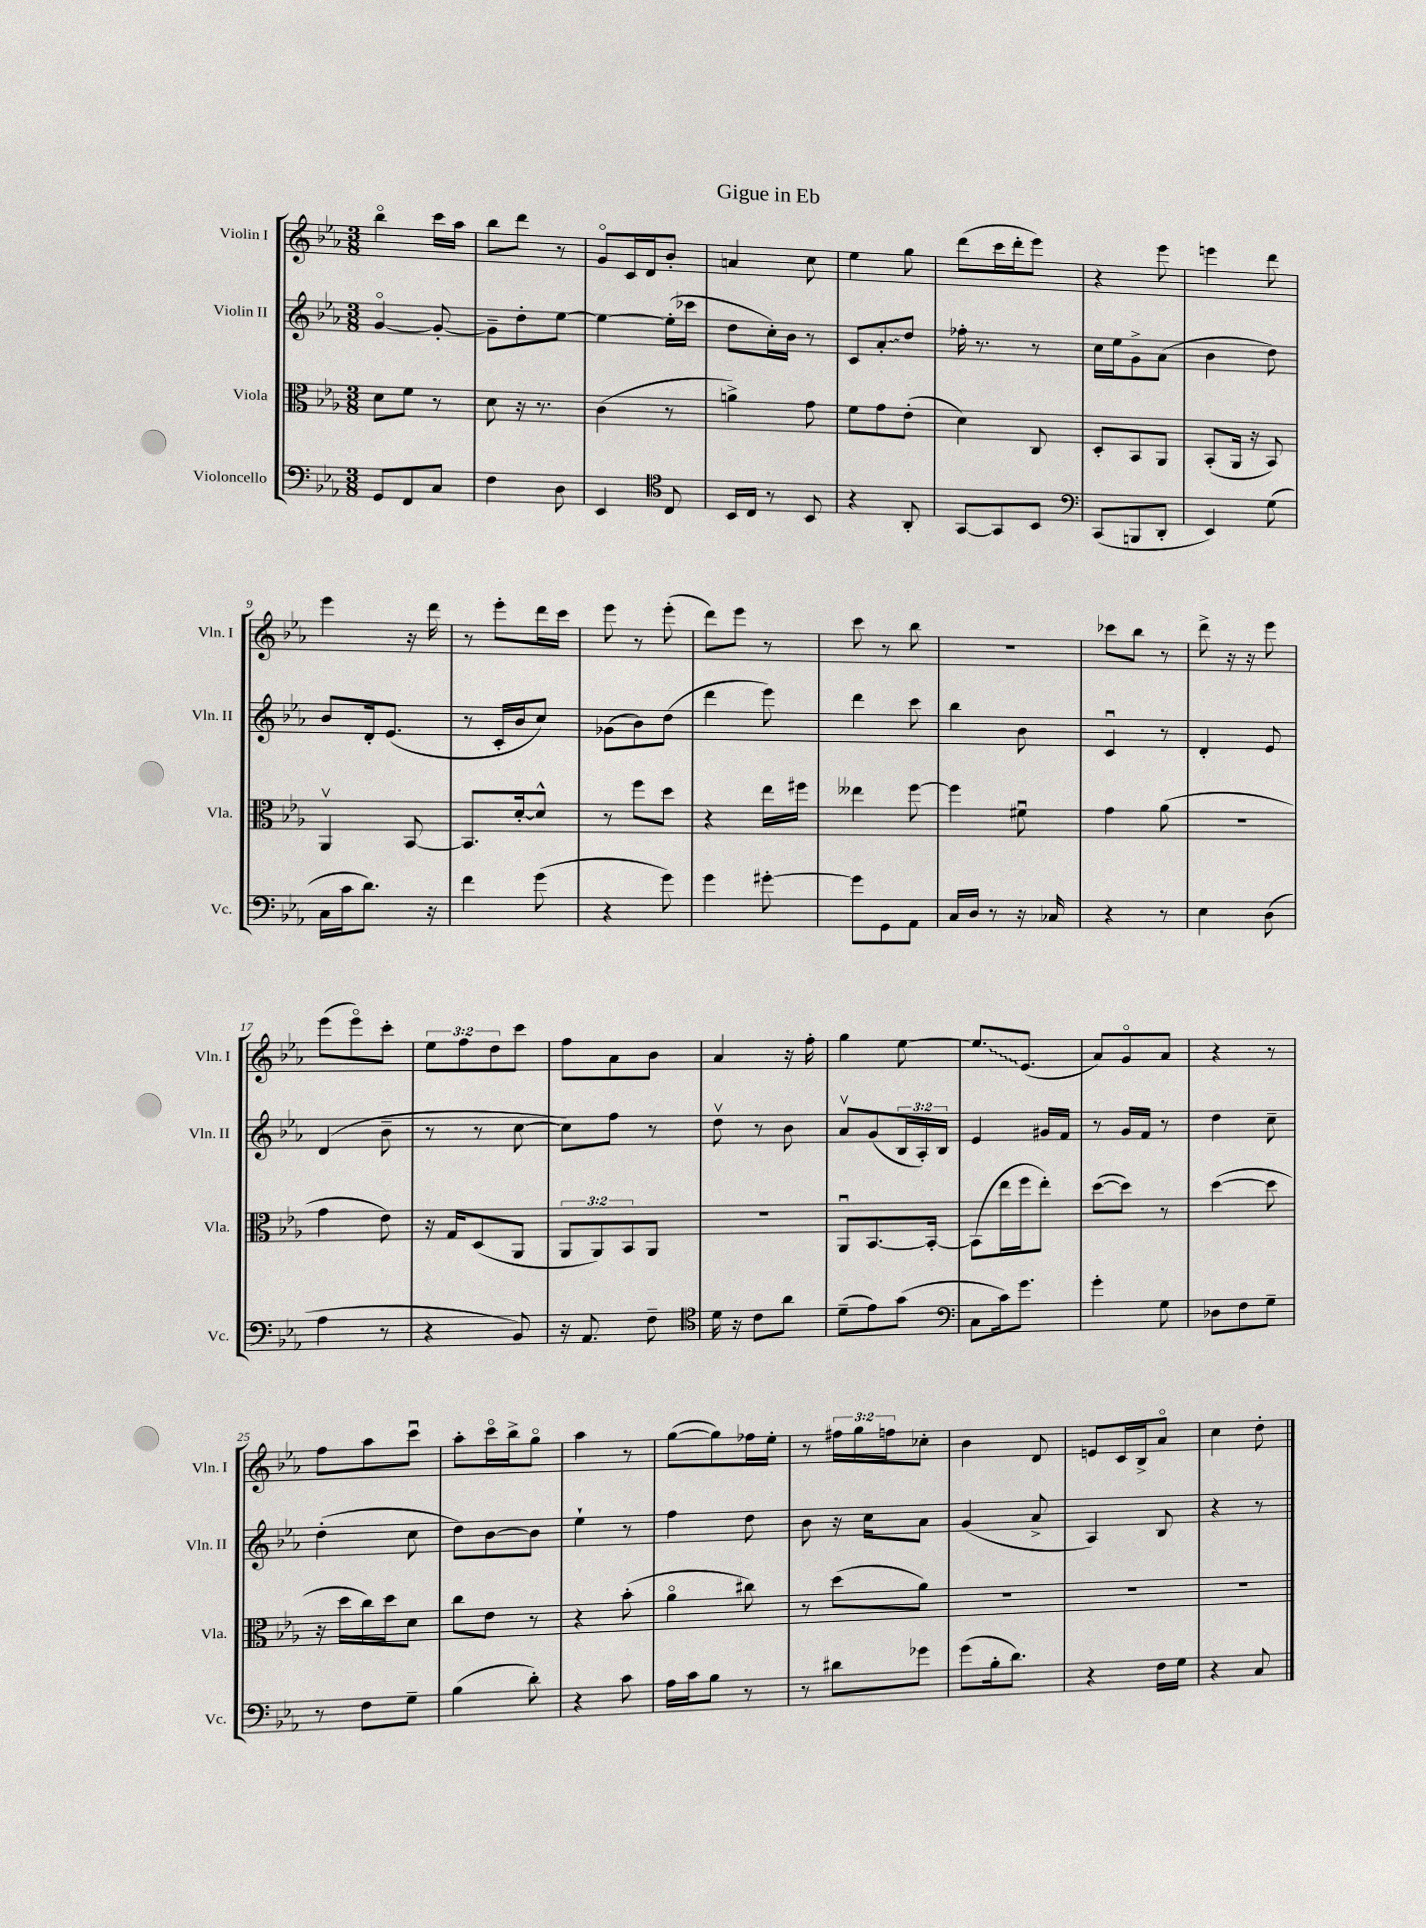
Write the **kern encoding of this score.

**kern	**kern	**kern	**kern
*staff4	*staff3	*staff2	*staff1
*clefF4	*clefC3	*clefG2	*clefG2
*k[b-e-a-]	*k[b-e-a-]	*k[b-e-a-]	*k[b-e-a-]
*M3/8	*M3/8	*M3/8	*M3/8
8GG	8d	[4go	4bb-o
8FF	8f	.	.
8C	8r	8g'_	16ccc
.	.	.	16aa-
=	=	=	=
4F	8d	8g~]	8bb-
.	16r	8dd'	8ddd
.	8.r	.	.
8D	.	[8ee-	8r
=	=	=	=
4EE-	(4c	4ee-_	8go
.	.	.	16c
.	.	.	16d
*clefC4	*	*	*
8C	8r	(16ee-']	8b-'
.	.	16ccc-	.
=	=	=	=
16BB-	4a^)	8dd	4a
16C	.	.	.
8r	.	16cc')	.
.	.	16b-	.
8BB-	8g	8r	8cc
=	=	=	=
4r	8f	8c	4ee-
.	8g	8a-'	.
8AA-'	(8e-'	8dd	8gg
=	=	=	=
[8GG	4d)	16ff-'	(8ddd
.	.	8.r	.
8GG]	.	.	16ccc
.	.	.	16ddd'
8BB-	8C	8r	8eee-)
=	=	=	=
*clefF4	*	*	*
(8CC	8D'	16cc	4r
.	.	16ee-	.
8BBB	8BB-	8g^	.
8DD'	8AA-	(8a-	8eee-
=	=	=	=
4EE-)	(8BB-'	4b-	4eee
.	16AA-	.	.
.	16r	.	.
(8G	8BB-)	8dd)	8ddd
=	=	=	=
16C	4AA-v	8b-	4eee-
16c	.	.	.
8.d)	.	16d'	.
.	.	(8.e-	.
.	[8BB-	.	16r
16r	.	.	16ddd
=	=	=	=
4f	8.BB-]	8r	8r
.	.	16c'	8eee-'
.	[16d'	16b-	.
(8g	8d^^]	8cc)	16ddd
.	.	.	16ccc
=	=	=	=
4r	8r	(8g-	8eee-
.	8ff	8b-)	8r
8g)	8dd	(8dd	(8eee-'
=	=	=	=
4g	4r	4ddd	8ddd)
.	.	.	8eee-
[8g#'	16ee-	8eee-)	8r
.	16ff#	.	.
=	=	=	=
8g#]	4ee--	4ddd	8ccc
8GG	.	.	8r
8AA-	[8ff	8ccc	8bb-
=	=	=	=
16C	4ff]	4bb-	4.r
16D	.	.	.
8r	.	.	.
16r	8f#u	8b-	.
16C-	.	.	.
=	=	=	=
4r	4g	4cu	8ccc-
.	.	.	8bb-
8r	(8a-	8r	8r
=	=	=	=
4E-	4.r	4d'	8ddd^
.	.	.	16r
.	.	.	16r
(8D	.	8e-	8eee-
=	=	=	=
4A-	4g	(4d	(8eee-
.	.	.	8eee-o)
8r	8e-)	8b-~	8ccc'
=	=	=	=
4r	16r	8r	12ee-
.	16G	.	.
.	.	.	12ff
.	(8D	8r	.
.	.	.	12dd
8BB-)	8AA-	[8cc	8ccc
=	=	=	=
16r	12AA-	8cc])	8ff
8.AA-	.	.	.
.	12AA-)	.	.
.	.	8ff	8a-
.	12BB-	.	.
8F~	8AA-	8r	8b-
=	=	=	=
*clefC4	*	*	*
16d	4.r	8ddv	4a-
16r	.	.	.
8c	.	8r	.
8a-	.	8b-	16r
.	.	.	16ff'
=	=	=	=
(8d~	8AA-u	8a-v	4gg
8e-)	[8.BB-	(8g	.
(8g	.	24B-	[8ee-
.	.	24A-')	.
.	16BB-'_	.	.
.	.	24B-	.
=	=	=	=
*clefF4	*	*	*
8C	(8BB-]	4e-	8.ee-]
16c)	16ee-	.	.
8.g	16ff	.	(8.e-
.	8ee-')	16g#	.
.	.	16f	.
=	=	=	=
4g'	([8dd	8r	8a-)
.	8dd])	16g	8go
.	.	16f	.
8G	8r	8r	8a-
=	=	=	=
8D-	([4dd	4dd	4r
8F	.	.	.
8G~	8dd]	8cc~	8r
=	=	=	=
8r	16r	(4dd'	8ff
.	16dd	.	.
8F	16cc)	.	8aa-
.	16dd	.	.
8G~	8d	8cc	8cccu
=	=	=	=
(4B-	8cc	8dd)	8aa-'
.	8e-	[8b-	16ccco
.	.	.	16bb-^
8d')	8r	8b-]	8ggo
=	=	=	=
4r	4r	4ee-`	4aa-
8c	(8b-'	8r	8r
=	=	=	=
16A-	4a-o	4ff	([8gg
16c	.	.	.
8B-	.	.	8gg])
8r	8cc#)	8dd	16ff-
.	.	.	16ee-'
=	=	=	=
8r	8r	8b-	8r
8d#	(8dd	16r	24ff#
.	.	.	24gg
.	.	16cc	.
.	.	.	24ff
8g-	8a-)	8a-	8cc-'
=	=	=	=
(8g	4.r	(4g	4b-
16B-'	.	.	.
8.d)	.	.	.
.	.	8a-^	8d
=	=	=	=
4r	4.r	4A-)	8e
.	.	.	16c
.	.	.	16B-^
16F	.	8B-	8a-o
16G	.	.	.
=	=	=	=
4r	4.r	4r	4cc
8C	.	8r	8dd'
==	==	==	==
*-	*-	*-	*-
